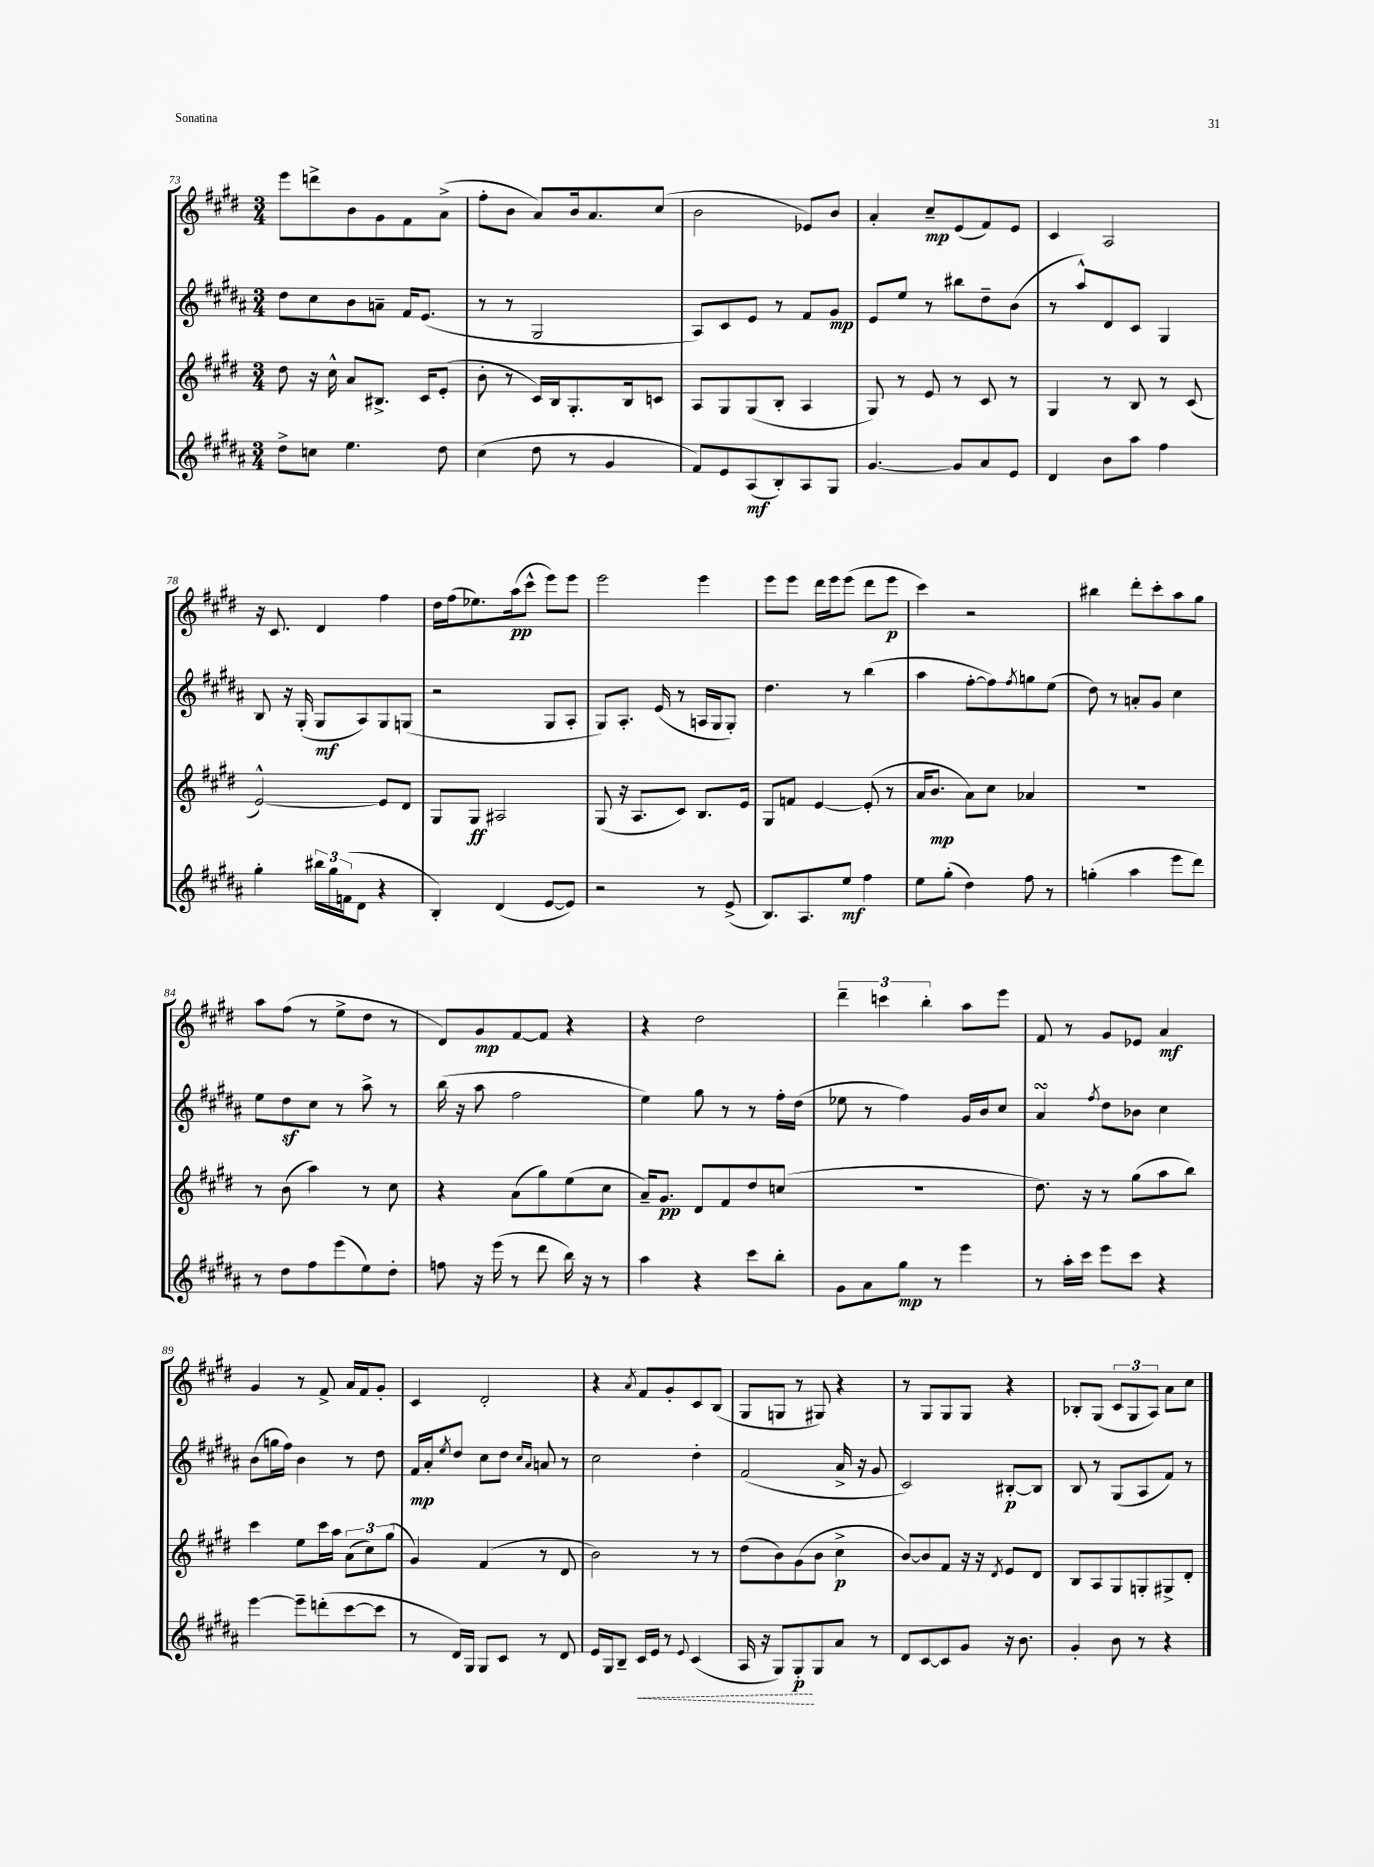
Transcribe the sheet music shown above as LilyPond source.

<<
\new StaffGroup <<
\new Staff = "s0" {
    \clef treble \key e \major \numericTimeSignature \time 3/4
    e'''8 d'''8-> b'8 gis'8 fis'8 a'8->( |
    fis''8-. b'8 a'8) b'16 a'8. cis''8( |
    b'2 ees'8) b'8 |
    a'4-. cis''8--\mp e'8( fis'8) e'8 |
    cis'4 a2 |
    r16 cis'8. dis'4 fis''4 |
    dis''16 fis''16( ees''8.) a''16\pp( cis'''8-^ e'''8) e'''8 |
    e'''2 e'''4 |
    e'''8 e'''8 dis'''16 e'''16 e'''8( dis'''8 e'''8\p |
    cis'''4) r2 |
    bis''4 dis'''8-. cis'''8-. a''8 gis''8 |
    a''8 fis''8( r8 e''8-> dis''8 r8 |
    dis'8) gis'8\mp fis'8~ fis'8 r4 |
    r4 dis''2 |
    \tuplet 3/2 { dis'''4-- c'''4 b''4-. } a''8 e'''8 |
    fis'8 r8 gis'8 ees'8 a'4\mf |
    gis'4 r8 fis'8-> a'16 fis'16 gis'8-. |
    cis'4 dis'2-. |
    r4 \acciaccatura { a'8 } fis'8 gis'8-. cis'8 b8( |
    gis8 g8 r8 gis8) r4 |
    r8 gis8 gis8 gis8 r4 |
    bes8-. gis8( \tuplet 3/2 { cis'8 gis8 a8) } a'8 cis''8 \bar "|." |
}
\new Staff = "s1" {
    \clef treble \key b \major \numericTimeSignature \time 3/4
    dis''8 cis''8 b'8 a'8-- fis'16 e'8.( |
    r8 r8 gis2 |
    ais8) cis'8 e'8 r8 fis'8 gis'8\mp |
    e'8 e''8 r8 bis''8 dis''8-- b'8( |
    r8 ais''8-^) dis'8 cis'8 gis4 |
    b8 r16 gis16-.( gis8\mf ais8) gis8 g8( |
    r2 gis8 ais8-. |
    gis8) ais8.-. e'16( r8 a16 gis16 gis8-.) |
    dis''4. r8 b''4( |
    ais''4 fis''8~-. fis''8) \acciaccatura { fis''8 } g''8 e''8( |
    dis''8) r8 a'8-. gis'8 cis''4 |
    e''8 dis''8\sf cis''8 r8 ais''8-> r8 |
    b''16( r16 ais''8 fis''2 |
    e''4) gis''8 r8 r8 fis''16-. dis''16( |
    ees''8 r8 fis''4) gis'16 b'16 cis''8 |
    ais'4\turn \acciaccatura { fis''8 } dis''8 bes'8 cis''4 |
    b'8( g''16 fis''16) b'4 r8 dis''8 |
    fis'16\mp ais'16-. \acciaccatura { e''8 } dis''8 cis''8 dis''8 \grace { cis''16 ais'16 } a'8 r8 |
    cis''2 dis''4-. |
    fis'2( ais'16-> r16 gis'8 |
    cis'2) bis8~-.\p bis8 |
    b8 r8 gis8( ais8 fis'8) r8 \bar "|." |
}
\new Staff = "s2" {
    \clef treble \key e \major \numericTimeSignature \time 3/4
    dis''8 r16 cis''16-^ a'8 bis8.-> cis'16 e'8-.( |
    b'8-. r8 cis'16) b16 gis8.-. b16 c'8 |
    a8 gis8 gis8( b8-. a4 |
    gis8) r8 e'8 r8 cis'8 r8 |
    gis4 r8 b8 r8 cis'8( |
    e'2~-^) e'8 dis'8 |
    gis8 gis8\ff ais2 |
    gis8( r16 a8. cis'8) b8. e'16 |
    gis8 f'8 e'4~ e'8-.( r8 |
    a'16 b'8.\mp a'8) cis''8 aes'4 |
    R2. |
    r8 b'8( a''4) r8 cis''8 |
    r4 a'8( gis''8) e''8( cis''8 |
    a'16--) gis'8.\pp dis'8 fis'8 dis''8 c''8( |
    R2. |
    dis''8.) r16 r8 gis''8( a''8 b''8) |
    cis'''4 e''8 cis'''16 a''16 \tuplet 3/2 { a'8( cis''8) gis''8( } |
    gis'4) fis'4( r8 dis'8 |
    b'2) r8 r8 |
    dis''8( b'8) gis'8( b'8 cis''4->\p |
    b'8~) b'8 fis'8 r16 r16 \acciaccatura { dis'8 } e'8 dis'8 |
    b8 a8 gis8 g8-. gis8-> dis'8-. \bar "|." |
}
\new Staff = "s3" {
    \clef treble \key b \major \numericTimeSignature \time 3/4
    dis''8-> c''8 e''4. dis''8 |
    cis''4( dis''8 r8 gis'4 |
    fis'8) e'8 ais8\mf( b8-.) ais8 gis8 |
    gis'4.~ gis'8 ais'8 e'8 |
    dis'4 b'8 ais''8 fis''4 |
    gis''4-. \tuplet 3/2 { bis''16 gis''16 f'16( } dis'8 r4 |
    b4-.) dis'4( e'8~ e'8) |
    r2 r8 e'8->( |
    b8.) ais8. e''8\mf fis''4 |
    e''8 gis''8-.( dis''4) fis''8 r8 |
    g''4-.( ais''4 e'''8 dis'''8) |
    r8 dis''8 fis''8 e'''8( e''8) dis''8-. |
    f''8 r16 e'''16( r8 dis'''8 b''16) r16 r8 |
    ais''4 r4 cis'''8 b''8-. |
    gis'8 ais'8 gis''8\mp r8 e'''4 |
    r8 ais''16-. cis'''16 e'''8 cis'''8 r4 |
    e'''4~ e'''8-- d'''8-.( cis'''8~ cis'''8 |
    r8 dis'16) gis16 gis8 cis'8 r8 dis'8 |
    e'16 gis16 b8-- \once \override Hairpin.style = #'dashed-line cis'16\< e'16 r8 \appoggiatura { e'8 } cis'4( |
    ais16 r16 gis8) gis8-.\p\! gis8 ais'8 r8 |
    dis'8 cis'8~ cis'8 gis'8 r16 b'8. |
    gis'4-. b'8 r8 r4 \bar "|." |
}
>>
>>
\layout { \context { \Score currentBarNumber = #73 } }
